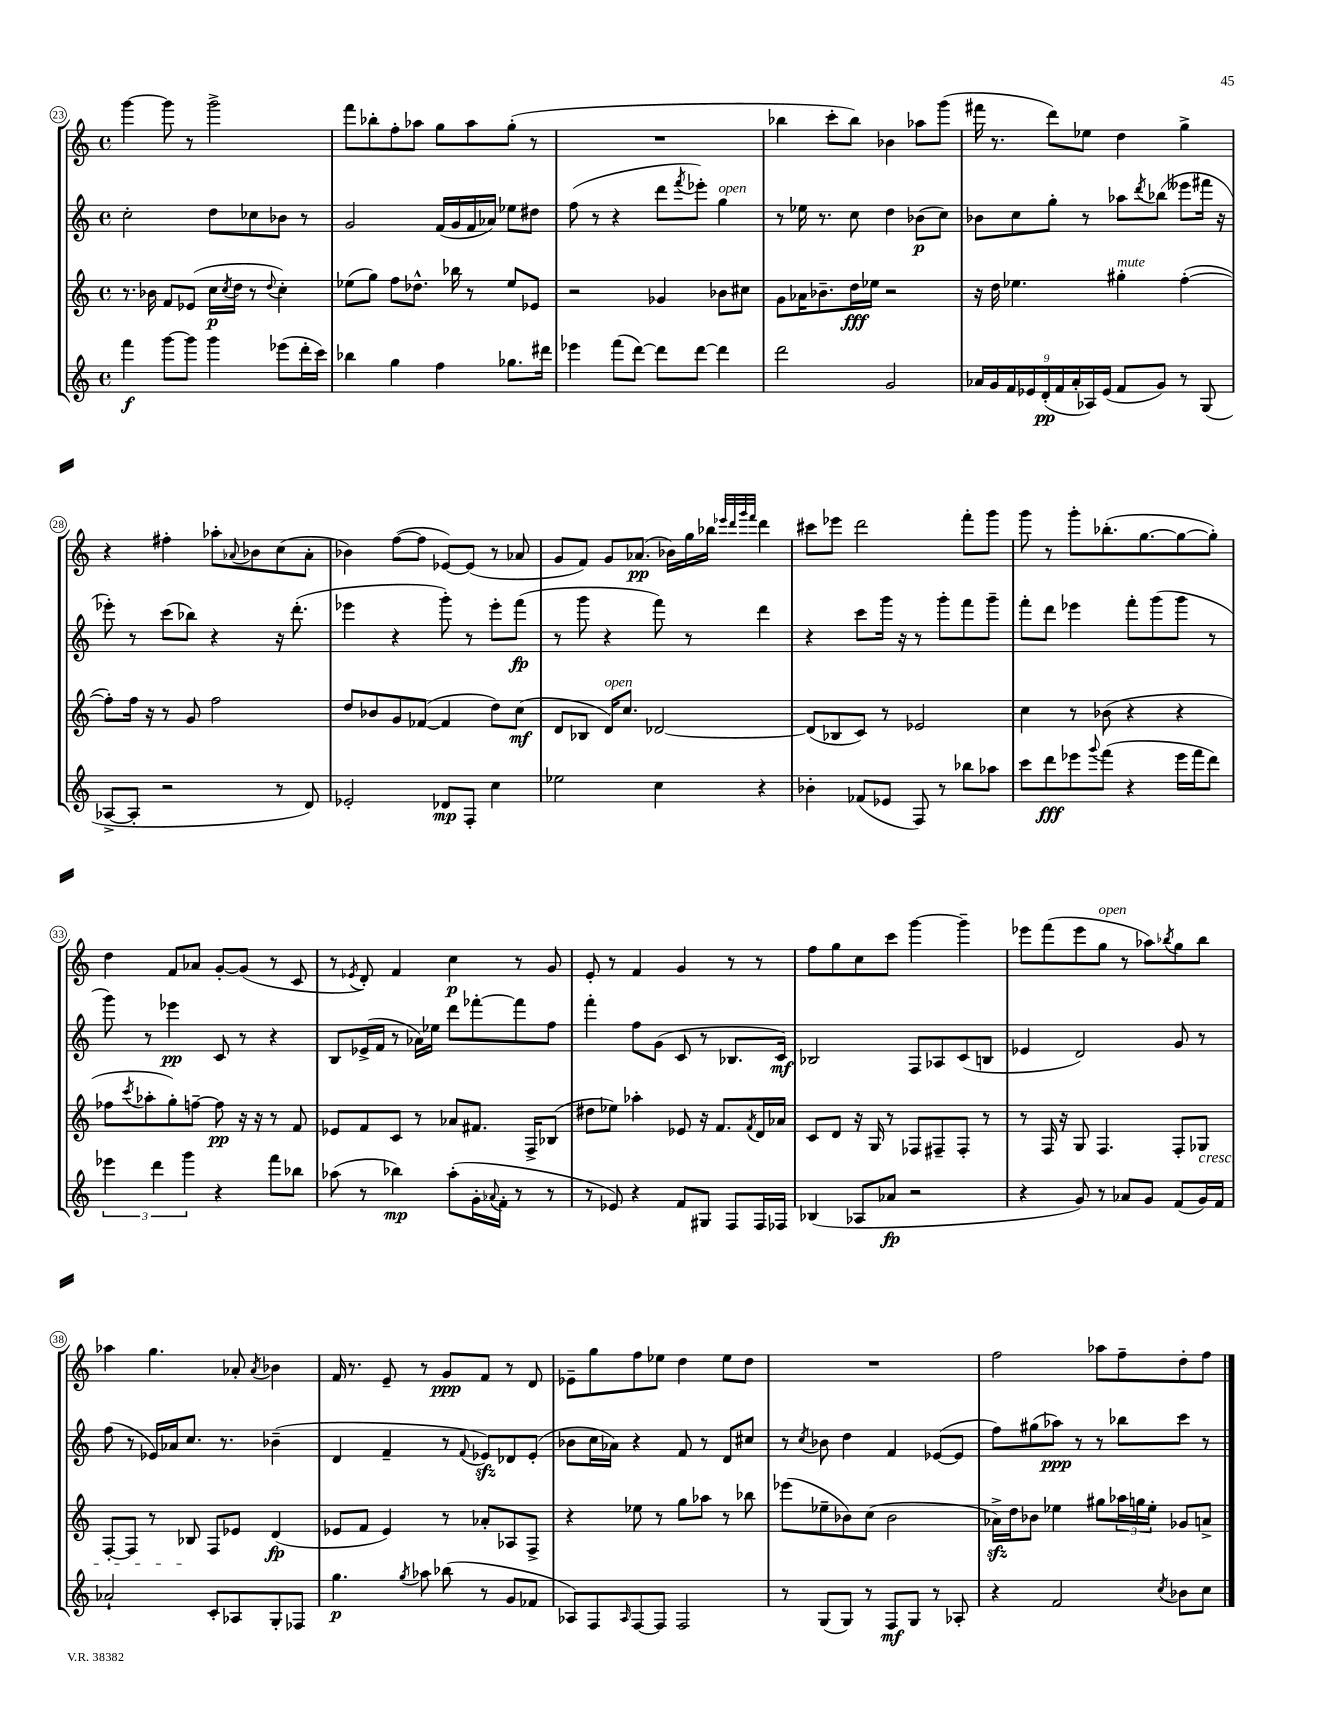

**kern	**kern	**kern	**kern
*staff4	*staff3	*staff2	*staff1
*clefG2	*clefG2	*clefG2	*clefG2
*k[]	*k[]	*k[]	*k[]
*M4/4	*M4/4	*M4/4	*M4/4
*met(c)	*met(c)	*met(c)	*met(c)
4fff	8.r	2cc'	[4ggg
.	16b-	.	.
[8ggg	8f	.	8ggg]
8ggg]	(8e-	.	8r
4ggg	16cc	8dd	2ggg^
.	8qcc	.	.
.	16dd	.	.
.	8r	8cc-	.
.	8qqdd	.	.
(8eee-	4cc')	8b-	.
16ddd'	.	8r	.
16ccc)	.	.	.
=	=	=	=
4bb-	(8ee-	2g	8fff
.	8gg)	.	8bb-'
4gg	8ff	.	8ff'
.	8.dd-^^	.	8aa-
4ff	.	(16f	8gg
.	16bb-	16g	.
.	8r	16f	8aa-
.	.	16a-)	.
8.gg-	8ee-	8ee-	(8gg'
.	8e-	8dd#	8r
16ddd#	.	.	.
=	=	=	=
4eee-	2r	(8ff	1r
.	.	8r	.
(8fff	.	4r	.
[8ddd)	.	.	.
8ddd]	4g-	8ddd	.
.	.	8qfff	.
[8ddd	.	8eee-')	.
4ddd]	8b-	4gg	.
.	8cc#	.	.
=	=	=	=
2ddd	8g	8r	4bb-
.	16a-	16ee-	.
.	8.b-~	8.r	.
.	.	.	8ccc'
.	16dd	8cc	8bb-)
.	16ee-	.	.
2g	2r	4dd	4b-
.	.	(8b-	8aa-
.	.	8cc)	(8ggg
=	=	=	=
18a-	16r	8b-	16fff#
18g	.	.	.
.	16dd	.	8.r
18f	.	.	.
.	4.ee-	8cc	.
18e-	.	.	.
(18d'	.	.	.
.	.	8gg'	8ddd)
18f	.	.	.
18a-'	.	.	.
.	.	8r	8ee-
18A-)	.	.	.
(18e-	.	.	.
8f	4gg#'	8aa-	4dd
.	.	8qddd	.
8g)	.	(8bb-	.
8r	([4ff'	8eee--	4gg^
(8G	.	16fff#	.
.	.	16r	.
=	=	=	=
[8A-^	8ff'])	8eee-')	4r
8A-']	16ff	8r	.
.	16r	.	.
2r	8r	(8ccc	4ff#'
.	8g	8bb-)	.
.	2ff	4r	8aa-'
.	.	.	8qqa-
.	.	.	8b-
8r	.	16r	(8cc
.	.	(8.ddd'	.
8d)	.	.	8a-'
=	=	=	=
2e-'	8dd	4eee-	4b-)
.	8b-	.	.
.	8g	4r	([8ff
.	([8f-	.	8ff]
8d-	4f-]	8ggg')	[8e-)
8F'	.	8r	(8e-]
4cc	8dd)	8eee-'	8r
.	(8cc	(8fff	8a-
=	=	=	=
2ee-	8d	8r	8g
.	8B-	8ggg	8f)
.	16d)	4r	8g
.	8.cc	.	.
.	.	.	(8.a-
4cc	[2d-	8fff)	.
.	.	.	16b-)
.	.	8r	16gg
.	.	.	16bb-
.	.	.	32qqeee-
.	.	.	32qqddd
.	.	.	32qqggg
.	.	.	32qqfff
4r	.	4ddd	4ddd
=	=	=	=
4b-'	(8d-]	4r	8ccc#
.	8B-	.	8eee-
(8f-	8c)	8ccc	2ddd
8e-	8r	16ggg	.
.	.	16r	.
8F)	2e-	8r	.
8r	.	8ggg'	.
8bb-	.	8fff	8fff'
8aa-	.	8ggg~	8ggg
=	=	=	=
8ccc	4cc	8fff'	8ggg
8ddd	.	8ddd	8r
8eee-	8r	4eee-	8ggg'
8qqggg	.	.	.
(8fff	(8b-	.	(8.bb-'
4r	4r	8fff'	.
.	.	.	[8.gg
.	.	(8ggg	.
16eee-	4r	8ggg	8gg_
16fff	.	.	.
8ddd)	.	8r	8gg'])
=	=	=	=
6eee-	8ff-	8ggg)	4dd
.	8qccc	.	.
.	8aa-'	8r	.
6ddd	.	.	.
.	8gg')	4eee-	8f
6ggg	.	.	.
.	[8ff~	.	8a-
4r	8ff]	8c	[8g'
.	16r	8r	(8g]
.	16r	.	.
8fff	8r	4r	8r
8bb-	8f	.	8c
=	=	=	=
(8aa-	8e-	8B	8r
.	.	.	8qe-
8r	8f	(16e-^	8d')
.	.	16f	.
4bb-)	8c	8r	4f
.	8r	16a-)	.
.	.	16ee-	.
(8aa-'	8a-	8ddd	4cc
16g'	8.f#	[8fff-'	.
8qqa-	.	.	.
16f'	.	.	.
8r	.	8fff-]	8r
.	16F^	.	.
8r	(8B-	8ff	8g
=	=	=	=
8r	8dd#	4fff'	8e'
8e-)	8ee-)	.	8r
4r	4aa-'	8ff	4f
.	.	(8g	.
8f	8e-	8c	4g
8G#	16r	8r	.
.	8.f	.	.
8F	.	8.B-	8r
.	8qf	.	.
16F	16d	.	8r
16F-	16a-	16c)	.
=	=	=	=
(4B-	8c	2B-	8ff
.	8d	.	8gg
8A-	16r	.	8cc
.	16G	.	.
8a-	8r	.	8ccc
2r	8F-	8F	[4ggg
.	8F#~	8A-	.
.	8F#'	(8c	4ggg~]
.	8r	8B	.
=	=	=	=
4r	8r	4e-	8eee-
.	16F	.	(8fff
.	16r	.	.
8g)	8G	2d)	8eee-
8r	4.F	.	8gg
8a-	.	.	8r
8g	.	.	8aa-)
.	.	.	8qbb-
(8f	8F'	8g	8gg
16g)	8G-	8r	8bb-
16f	.	.	.
=	=	=	=
2a-`	[8F'	(8ff	4aa-
.	8F]	8r	.
.	8r	16e-)	4.gg
.	.	16a-	.
.	8B-	8.cc	.
8c'	8F	.	.
.	.	8.r	.
8A-	8e-	.	8a-'
.	.	.	8qa-
8G'	(4d	(4b-~	4b-
8F-	.	.	.
=	=	=	=
4.gg	8e-	4d	16f
.	.	.	8.r
.	8f	.	.
.	4e-)	4f~	8e~
8qgg	.	.	.
8aa-	.	.	8r
(8bb-	8r	8r	8g
.	.	8qqf	.
8r	8a-'	8e-)	8f
8g	8A-	8d-	8r
8f-	8F^	(8e-'	8d
=	=	=	=
8A-)	4r	8b-	8e-~
8F	.	16cc	8gg
.	.	16a-)	.
16qqA-	.	.	.
[8F	8ee-	4r	8ff
8F]	8r	.	8ee-
2F	8gg	8f	4dd
.	8aa-	8r	.
.	8r	8d	8ee-
.	8bb-	8cc#	8dd
=	=	=	=
8r	(8eee-	8r	1r
.	.	8qcc	.
(8G	8ee-~	8b-	.
8G)	8b-)	4dd	.
8r	(8cc	.	.
8F	2b-	4f	.
8G	.	.	.
8r	.	([8e-	.
8A-'	.	8e-]	.
=	=	=	=
4r	16a-^)	8ff)	2ff
.	16dd	.	.
.	8b-	(8gg#	.
2f	4ee-	8aa-)	.
.	.	8r	.
.	8gg#	8r	8aa-
.	24aa-	8bb-	8ff~
.	24gg	.	.
.	24ee-'	.	.
8qcc	.	.	.
8b-	8g-	8ccc	8dd'
8cc	8a^	8r	8ff
==	==	==	==
*-	*-	*-	*-
